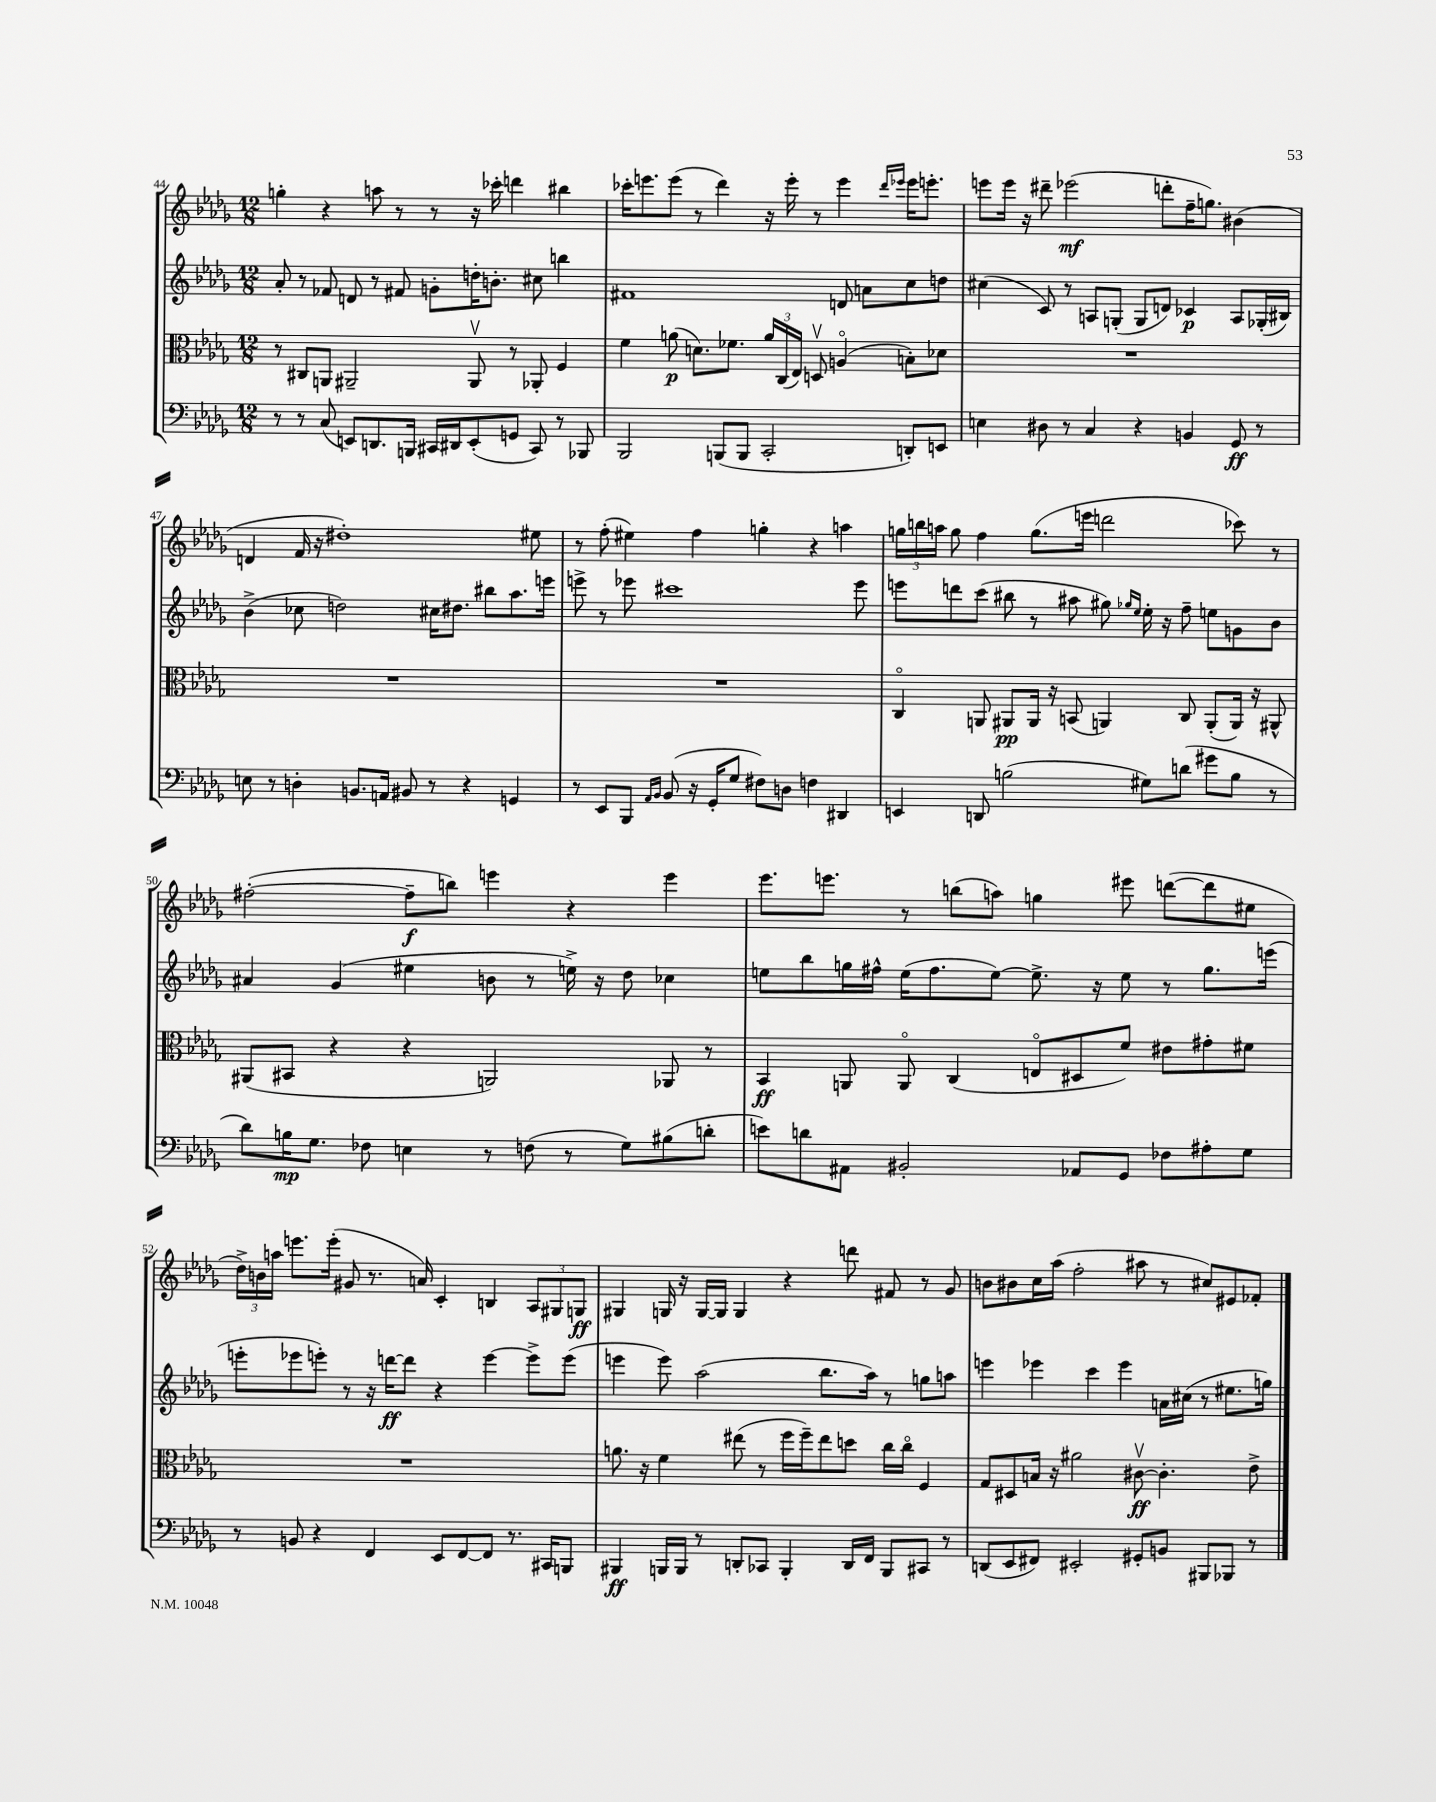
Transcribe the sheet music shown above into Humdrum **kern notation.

**kern	**kern	**kern	**kern
*staff4	*staff3	*staff2	*staff1
*clefF4	*clefC3	*clefG2	*clefG2
*k[b-e-a-d-g-]	*k[b-e-a-d-g-]	*k[b-e-a-d-g-]	*k[b-e-a-d-g-]
*M12/8	*M12/8	*M12/8	*M12/8
8r	8r	8a-'	4gg'
8r	8C#	8r	.
(8C	8AA	8f-	4r
8EE)	2AA#~	8d	.
8.DD	.	8r	8aa
.	.	8f#	8r
16BBB	.	.	.
16CC#	.	8g'	8r
16DD#	.	.	.
(8EE'	8AA#v	16dd'	16r
.	.	8.b'	16ccc-'
8GG	8r	.	4ddd
8CC#)	8AA-'	8cc#	.
8r	4F	4bb	4bb#
8BBB-	.	.	.
=	=	=	=
2BBB-	4f	1f#	16ccc-'
.	.	.	8.eee
.	(8a	.	(8eee
.	8.d)	.	8r
(8BBB	.	.	4ddd-)
.	8.f-	.	.
8BBB	.	.	.
2CC'	24a	.	16r
.	(24C	.	.
.	.	.	16eee'
.	24E-)	.	.
.	8Dv	.	8r
.	(4Ao	8d	4eee
.	.	8a	.
.	.	.	16qqddd-
.	.	.	16qqeee-
8DD')	8B')	8cc	16eee-
.	.	.	8.eee'
8EE	8d-	8dd	.
=	=	=	=
4E	1.r	(4cc#	8eee
.	.	.	16eee
.	.	.	16r
8D#	.	8c)	8ddd#~
8r	.	8r	(2eee-
4C	.	8A	.
.	.	(8G'	.
4r	.	8G	.
.	.	8d)	8ddd'
4BB	.	4c-	16ff~
.	.	.	8.gg)
8GG-	.	8A	(4b#
8r	.	(16G-'	.
.	.	16B#)	.
=	=	=	=
8E	1.r	(4b-^	4d
8r	.	.	.
4D'	.	8cc-	16f
.	.	.	16r
.	.	2dd)	1dd#')
8.BB	.	.	.
16AA	.	.	.
8BB#	.	.	.
8r	.	16cc#	.
.	.	8.dd#	.
4r	.	.	.
.	.	8bb#	.
4GG	.	8.aa-	.
.	.	.	8ee#
.	.	16eee	.
=	=	=	=
8r	1.r	8eee^	8r
8EE-	.	8r	(8ff'
8BBB-	.	8eee-	4ee#)
16qqAA-	.	.	.
16qqBB-	.	.	.
(8BB-	.	1ccc#	.
16r	.	.	4ff
16GG-'	.	.	.
8G-	.	.	.
8F#)	.	.	4gg'
8D	.	.	.
4F	.	.	4r
4DD#	.	.	4aa
.	.	8eee-	.
=	=	=	=
4EE	4Co	8eee	24gg
.	.	.	24bb
.	.	.	24aa
.	.	8ddd	8gg
8DD	8AA	(8ccc	4ff
(2B	8AA#	8bb#	.
.	16AA#	8r	(8.gg
.	16r	.	.
.	(8BB	8aa#	.
.	.	.	16eee
.	4AA)	8gg#)	2ddd
.	.	16qqgg-	.
.	.	16qqee-	.
8G#)	.	16ee-'	.
.	.	16r	.
(8d	8C	8ff~	.
8g#	(8AA'	8ee	.
8B	16AA)	8g	8ccc-)
.	16r	.	.
8r	8AA#^^	8b-	8r
=	=	=	=
8d-)	(8AA#	4a#	([2ff#'
16B	8BB#	.	.
8.G-	.	.	.
.	4r	(4g-	.
8F-	.	.	.
4E	4r	4ee#	8ff#~]
.	.	.	8bb)
8r	2AA)	8b	4eee
(8F	.	8r	.
8r	.	16ee^)	4r
.	.	16r	.
8G-)	.	8dd-	.
(8B#	8AA-	4cc-	4eee
8d'	8r	.	.
=	=	=	=
8e)	4BB-	8ee	8.eee-
8d	.	8bb-	.
.	.	.	8.eee
8AA#	8AA	16gg	.
.	.	16ff#^^	.
2BB#'	8AAo	(16ee	8r
.	.	8.ff#	.
.	(4C	.	(8bb
.	.	[8ee)	8aa)
.	8Eo	8.ee^]	4gg
8AA-	8D#	.	.
.	.	16r	.
8GG-	8f)	8ee	8eee#
8F-	8e#	8r	([8ddd
8A#'	8g#'	8.gg	8ddd]
8G-	8f#	.	8ee#
.	.	(16eee	.
=	=	=	=
8r	1.r	8eee'	24dd-^)
.	.	.	24b
.	.	.	24aa
8BB	.	8eee-	8.eee
4r	.	8eee')	.
.	.	.	(16eee'
.	.	8r	8g#
4FF	.	16r	8.r
.	.	[16ddd	.
.	.	8ddd]	.
.	.	.	16a)
8EE-	.	4r	4c'
[8FF	.	.	.
8FF]	.	[4eee	4B
8.r	.	.	.
.	.	8eee^]	12A-
16CC#	.	.	.
.	.	.	12G#
8BBB	.	(8eee	.
.	.	.	12G
=	=	=	=
4BBB#	8.a	4eee	4G#
.	16r	.	.
16BBB	4f	8eee)	16G
16BBB	.	.	16r
8r	.	(2aa-	[16G
.	.	.	16G]
8DD'	(8ee#	.	4G
8CC-	8r	.	.
4BBB'	16ff	.	4r
.	16ff~)	.	.
.	8ee#	8.bb-	.
16DD	8dd	.	8ddd
16FF	.	16aa-)	.
8BBB	16cc	8r	8f#
.	16cco	.	.
8CC#	4F	8gg	8r
8r	.	8aa	8g-
=	=	=	=
(8DD	8G-	4eee	8b
8EE-	8D#	.	8b#
8FF#)	16B	4eee-	16cc
.	16r	.	(16aa-
2EE#'	2a#	.	2ff'
.	.	4ccc	.
.	.	4eee-	.
8GG#'	[8c#v	.	8aa#
8BB	4.c#']	16a	8r
.	.	(16cc#	.
8BBB#	.	8r	8cc#)
8BBB-	.	8.ee#	8e#
8r	8e-^	.	8f-'
.	.	16gg)	.
==	==	==	==
*-	*-	*-	*-
